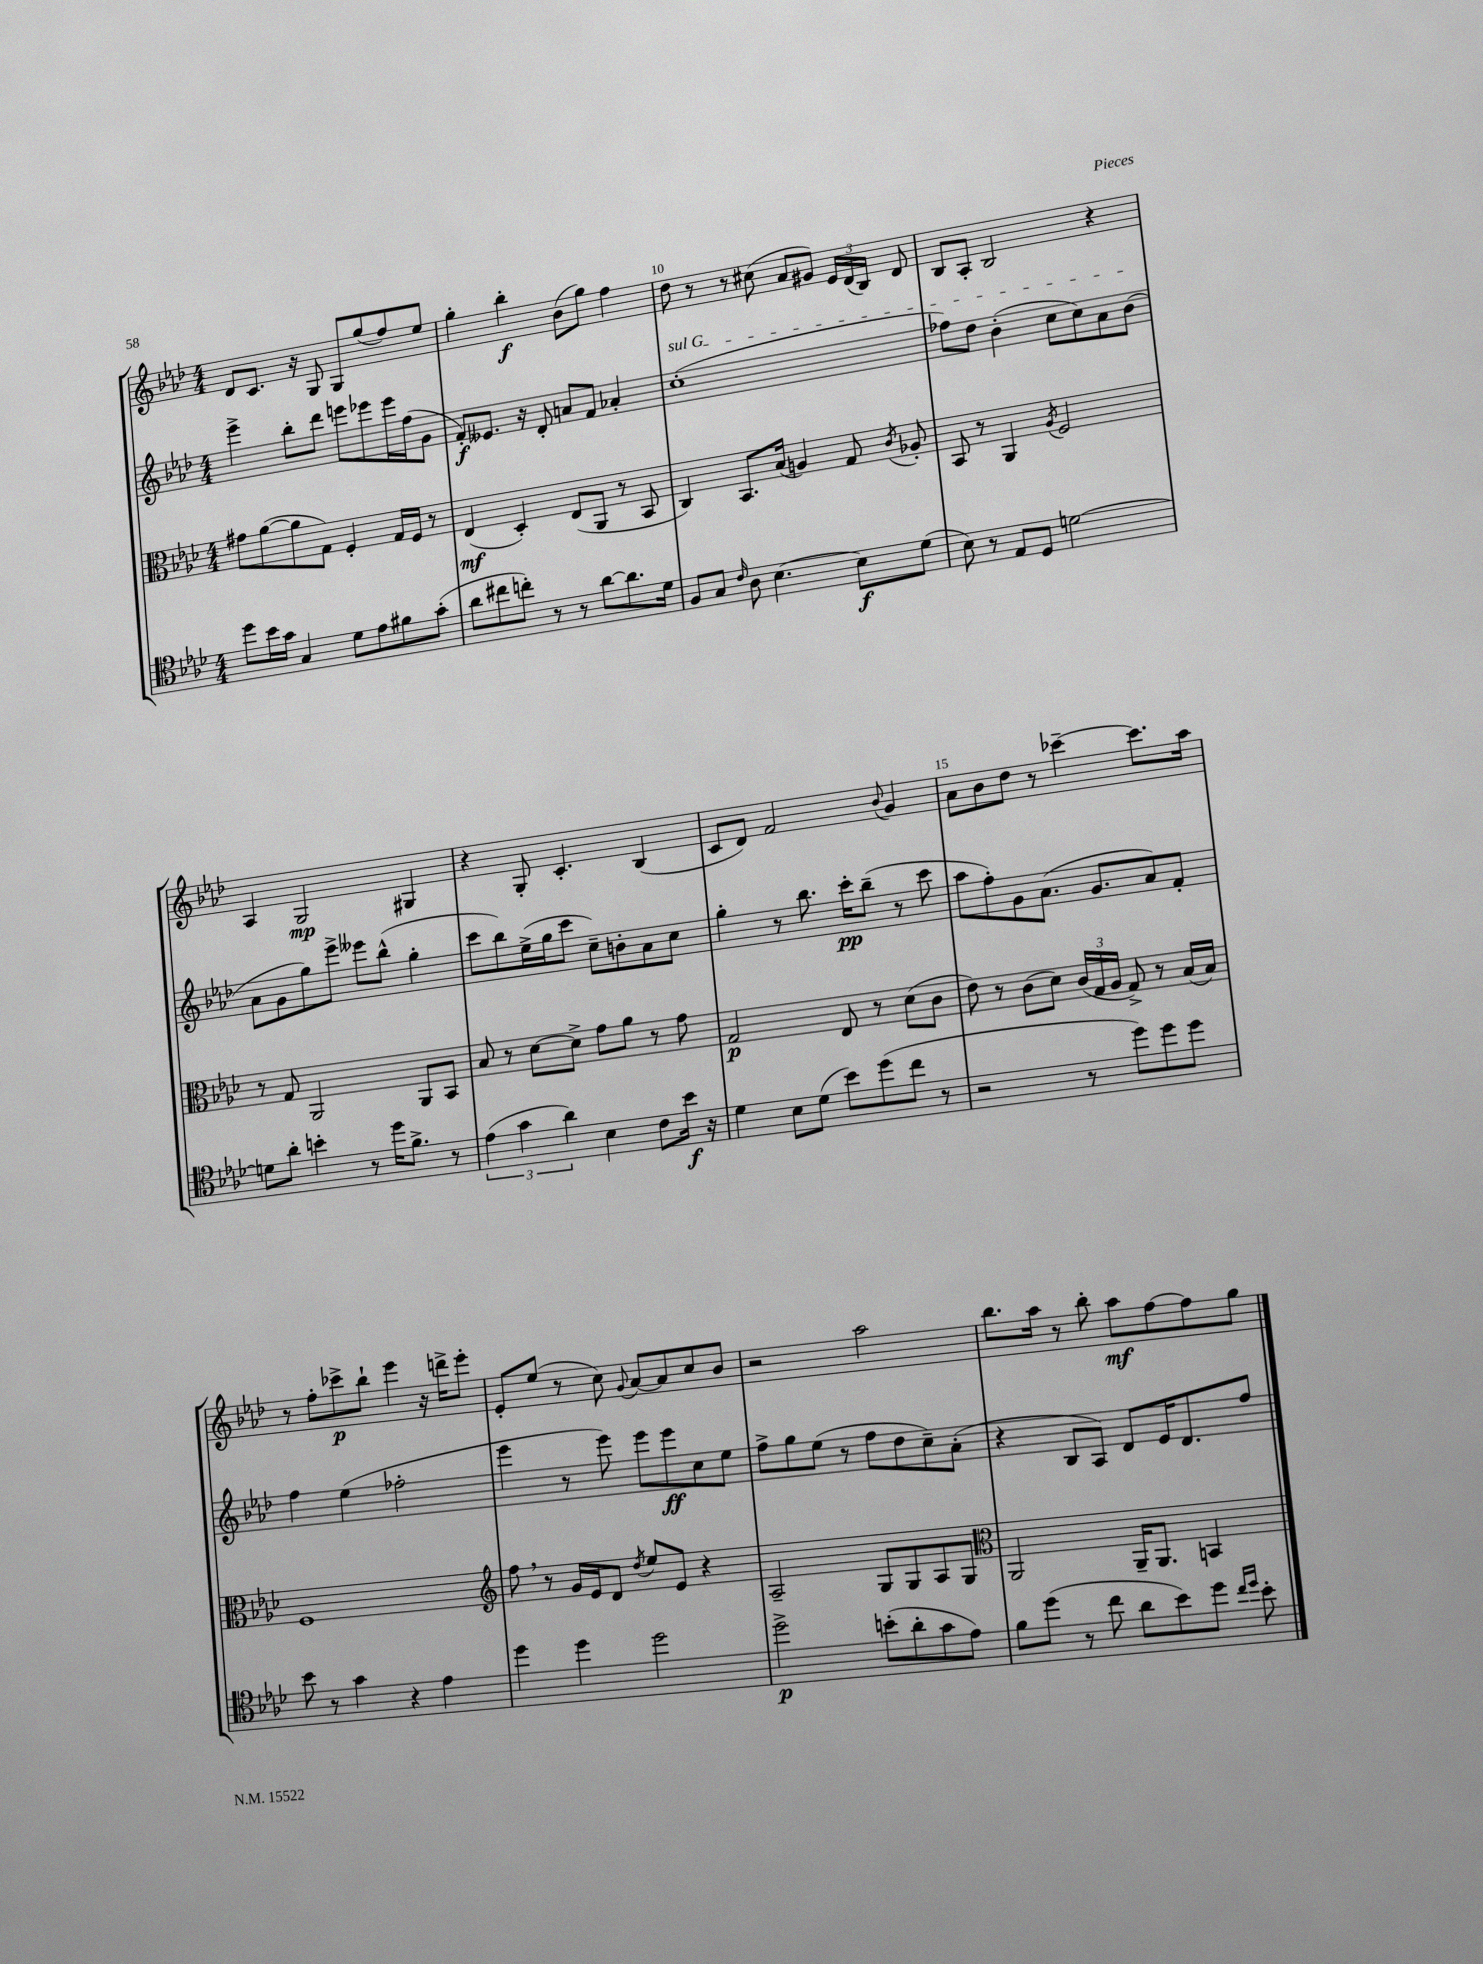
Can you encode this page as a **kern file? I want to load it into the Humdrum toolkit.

**kern	**kern	**kern	**kern
*staff4	*staff3	*staff2	*staff1
*clefC4	*clefC3	*clefG2	*clefG2
*k[b-e-a-d-]	*k[b-e-a-d-]	*k[b-e-a-d-]	*k[b-e-a-d-]
*M4/4	*M4/4	*M4/4	*M4/4
8dd-	8g#	4eee-^	8d-
16b-	([8a-	.	8.c
16g	.	.	.
4G	8a-]	8bb-'	.
.	.	.	16r
.	8G)	8ddd-	8G
8d-	4F'	8eee	8G
8e-	.	8eee-	(8gg
8f#	16G	16eee-	8ff)
.	16F	(16ff	.
(8g'	8r	8g	8ee-
=	=	=	=
8a-	(4E-	8f')	4gg'
8cc#	.	8.e--	.
8cc')	4D-')	.	4bb-'
.	.	16r	.
8r	.	8d-'	.
8r	(8E-	8a	(8b-
[8a-	8AA-	8f	8gg)
8.a-]	8r	4a-'	4ff
.	8BB-	.	.
16d-	.	.	.
=	=	=	=
8F	4C)	(1cc'	8dd-
8G	.	.	8r
16qqc	.	.	.
8A-	8.BB-	.	8r
[4.B-	.	.	(8cc#
.	(16B-	.	.
.	4A)	.	8a-
.	.	.	8g#)
8B-]	8G	.	24e-
.	.	.	(24d-
.	.	.	24B-)
.	8qc	.	.
(8d-	8A-'	.	8d-
=	=	=	=
8B-)	8BB-	8ff-)	8B-
8r	8r	8dd-	8A-'
8E-	4AA-	(4b-'	2B-
8D-	.	.	.
.	8qA-	.	.
[2d	2F	8cc	.
.	.	8cc)	.
.	.	8a-	4r
.	.	(8b-	.
=	=	=	=
8d]	8r	8a-	4A-
8a-'	8G	8g	.
4b'	2AA-	8gg)	2G
.	.	8eee-^	.
8r	.	8eee--	.
16dd-	.	(8bb-^^	.
8.f^	.	.	.
.	8AA-	4gg'	4G#
8r	8BB-	.	.
=	=	=	=
(6e-	8B-	8ccc	4r
.	8r	8bb-)	.
6g	.	.	.
.	[8d-	(16ee-^	8G'
.	.	16gg	.
6a-)	.	.	.
.	8d-^]	8ccc	4.c'
4B-	8g	8cc~)	.
.	8a-	8b'	.
8c	8r	8a-	(4B-
16b-	8g	8cc	.
16r	.	.	.
=	=	=	=
4d-	2G	4gg'	8c
.	.	.	8d-)
8B-	.	8r	2f
(8d-	.	8.bb-	.
8b-)	8E-	.	.
.	.	16ccc'	.
(8dd-	8r	(8bb-~	.
.	.	.	8qqb-
8cc	(8d-	8r	4g
8r	8c	8ccc	.
=	=	=	=
2r	8e-)	8aa-	8a-
.	8r	8ff')	8b-
.	(8c	8g	8dd-
.	8d-)	(8.a-	8r
8r	(24c	.	[4ccc-~
.	24G	.	.
.	.	8.g	.
.	24A-	.	.
8dd-)	8G^)	.	.
8dd-	8r	8a-)	8.ccc-]
8dd-	(16B-	8f'	.
.	16B-)	.	16aa-
=	=	=	=
8b-	1F	4ff	8r
8r	.	.	8ff'
4g	.	(4ee-	8ccc-^
.	.	.	8bb-`
4r	.	2ff-'	4eee-
4e-	.	.	16r
.	.	.	16ddd^
.	.	.	8eee-'
=	=	=	=
*	*clefG2	*	*
4dd-	8ff	4eee-	8e-'
.	8r	.	(8ee-
4dd-	16g	8r	8r
.	16e-	.	.
.	8d-	8eee-)	8cc)
.	8qdd-	.	8qqg
2dd-	8ee-	8eee-	[8a-
.	8e-	8eee-	8a-]
.	4r	8cc	8cc
.	.	8ee-	8b-
=	=	=	=
2dd-^	2A-~	8ff^	2r
.	.	8gg	.
.	.	(8ee-	.
.	.	8r	.
(8b'	8G	8ff	2aa-
8a-'	8G	8dd-	.
8g	8A-	8cc~)	.
8e-)	8G	(8a-'	.
=	=	=	=
*	*clefC3	*	*
8f	2AA-	4r	8.bb-
(8dd-	.	.	.
.	.	.	16aa-
8r	.	8B-	8r
8cc	.	8A-)	8bb-'
8a-	16AA-~	8d-	8aa-
.	8.AA-	.	.
8b-)	.	16e-	[8ff
.	.	8.d-	.
8dd-	4BB	.	8ff]
16qqcc	.	.	.
16qqdd-	.	.	.
8b-'	.	8ff	8gg
==	==	==	==
*-	*-	*-	*-
